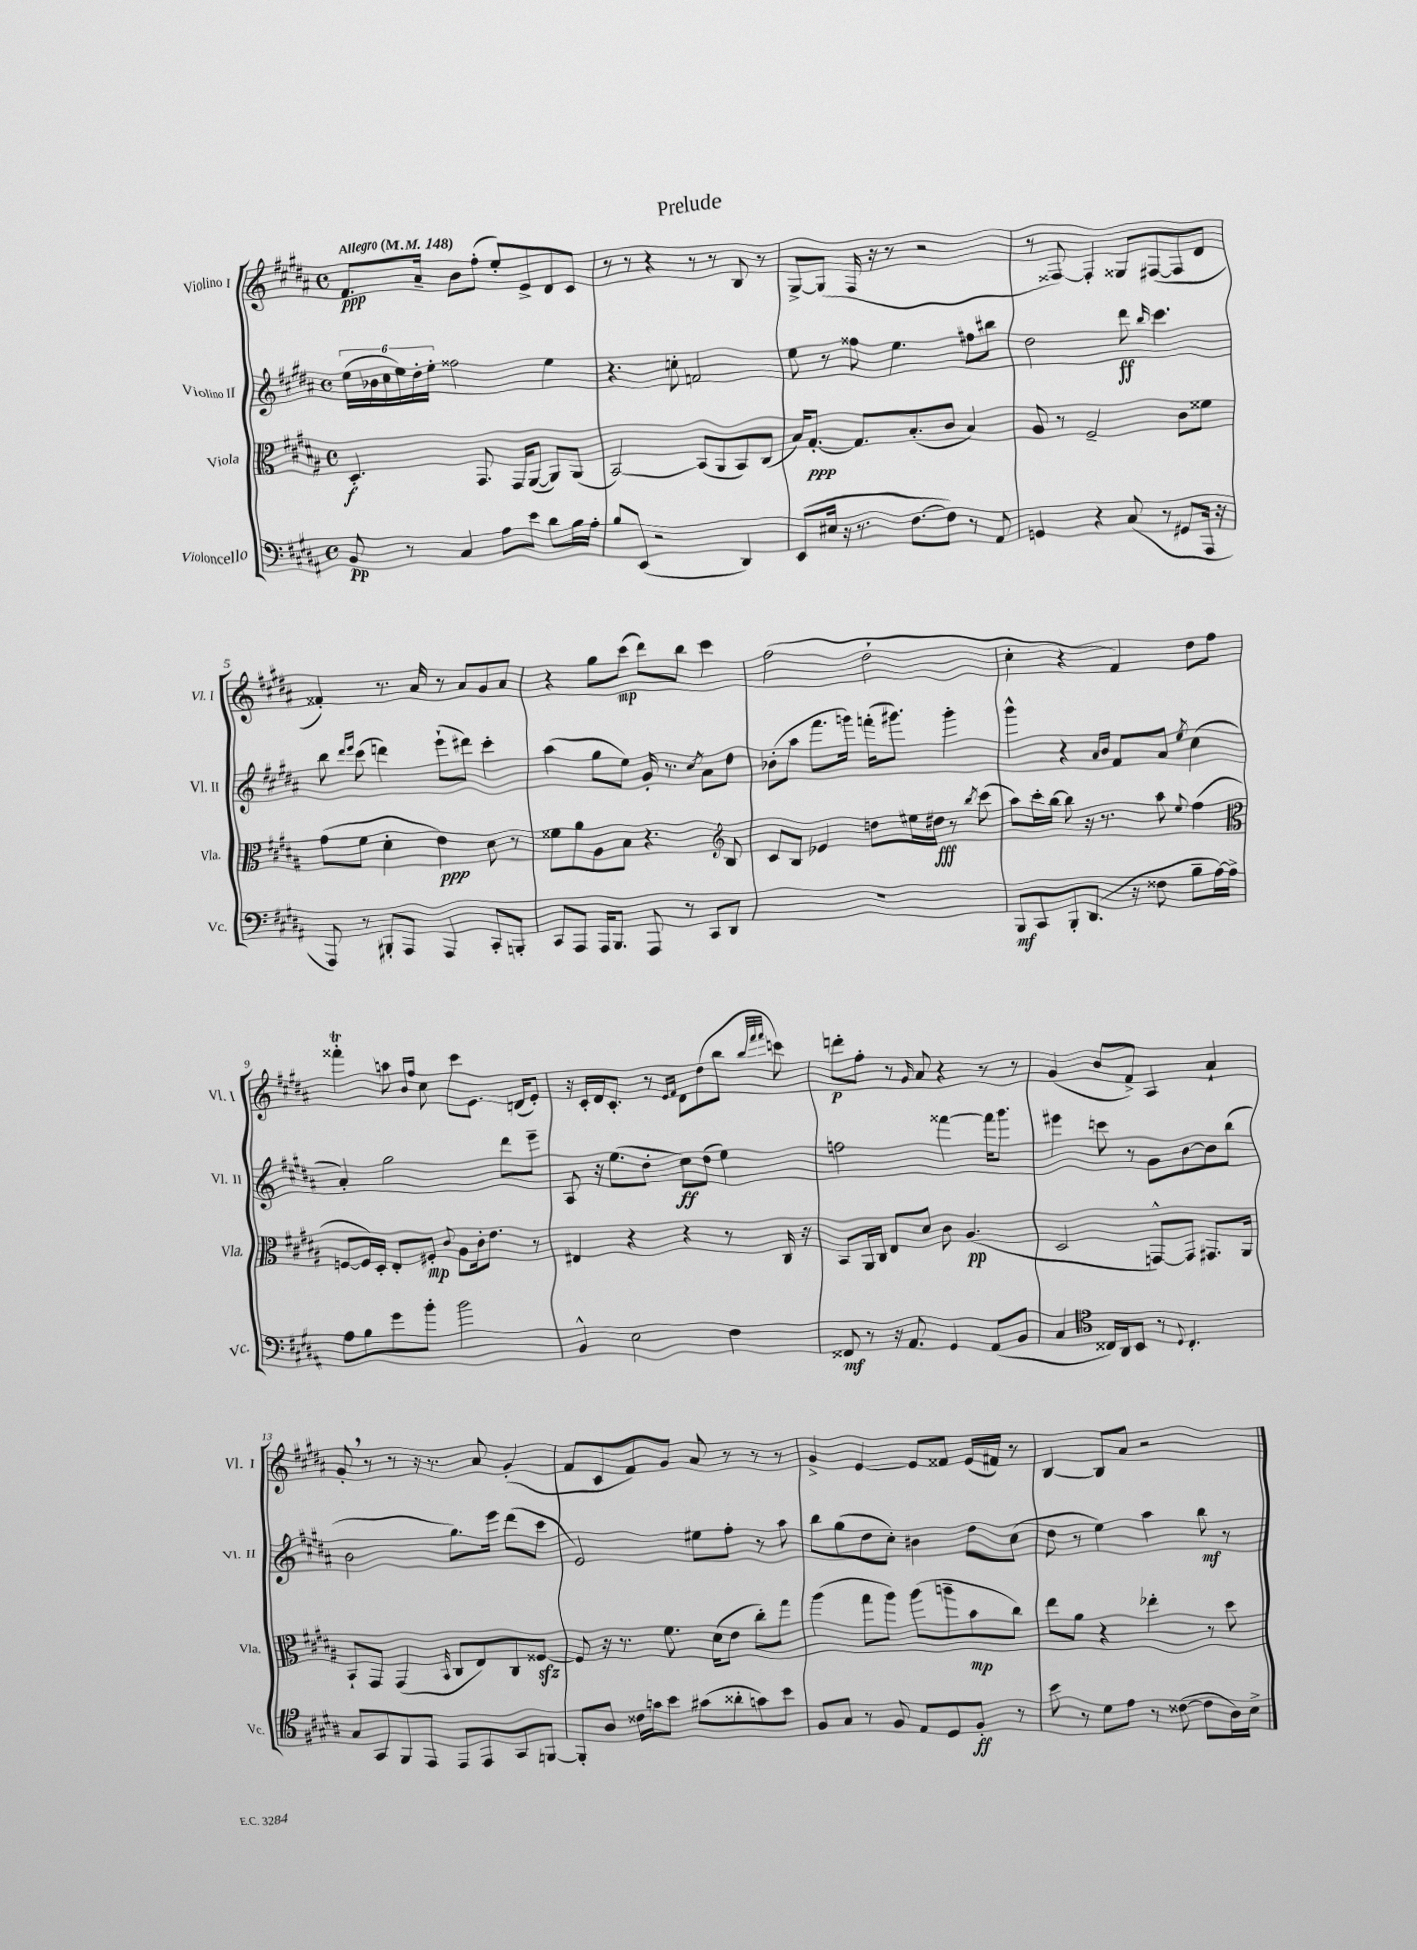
\header { title = "Prelude" }
<<
\new StaffGroup <<
\new Staff = "s0" \with { instrumentName = "Violino I" shortInstrumentName = "Vl. I" } {
    \clef treble \key b \major \defaultTimeSignature \time 4/4 \tempo "Allegro" 4 = 148
    fis'8.\ppp ais'16-- b'8 fis''8-.( e''8-.) e'8-> dis'8 cis'8 |
    r8 r8 r4 r8 r8 b8 r8 |
    gis8~-> gis8( fis16 r16 r8 r2 |
    r8 fisis8~) fisis4-. gisis8 fis8~( fis8 dis'8 |
    fisis'4-.) r8. ais'16 r8 ais'8 gis'8 ais'8 |
    r4 gis''8 cis'''8\mp( dis'''8) b''8 cis'''4 |
    fis''2( dis''2-! |
    cis''4-. r4 fis'4) dis''8 fis''8 |
    fisis'''4-.\trill a''8 \grace { b'16 fis''16 } cis''8 cis'''8 e'8. d'16( e'8-.) |
    r16 cis'16-. dis'16 cis'8.-. r8 \grace { e'16 fis'16 } dis'8 dis''8( b''8 \grace { b''32 fis'''32 fis'''32 } c'''8) |
    d'''8-.\p fis''8-. r8 \grace { gis'16 } ais'8 r4 r8 r8 |
    gis'4( b'8 fis'8->) ais4 ais'4-! |
    gis'8-. \breathe r8 r8 r16 r8. ais'8 gis'4-.( |
    fis'8 cis'8 fis'8) gis'8 ais'8 r8 r8 r8 |
    gis'4-> e'4~ e'8 fisis'8 e'16( fis'16) r8 |
    b4~ b8 ais'8 r2 \bar "|." |
}
\new Staff = "s1" \with { instrumentName = "Violino II" shortInstrumentName = "Vl. II" } {
    \clef treble \key b \major \defaultTimeSignature \time 4/4
    \tuplet 6/4 { e''16( bes'16 cis''16 e''16) dis''16-. e''16-. } fisis''2 e''4 |
    r4. c''8-. f'2 |
    e''8 r8 fisis''8 e''4. fis''8 bis''8 |
    dis''2 dis'''8\ff \grace { b''16 } cis'''4. |
    b''8 \grace { dis'''16 e'''16 } cis'''8( d'''4) e'''8-!( dis'''8) cis'''4-. |
    ais''4( gis''8 e''8) gis'16-. r8. \acciaccatura { cis''8 } ais'8 dis''8 |
    bes'8-.( ais''8 fis'''8. g'''16) f'''16-.( gis'''8.) gis'''4-. |
    gis'''4-^ r4 \grace { ais'16 b'16 } fis'8 ais'8 \acciaccatura { e''8 } cis''4( |
    ais'4-.) gis''2 dis'''8 e'''8-- |
    ais8 r16 e''8.( dis''8-. cis''8\ff) dis''8( e''4) |
    f''2 fisis'''4~ fisis'''16 gis'''8. |
    eis'''4 c'''8 r8 gis'8 b'8~ b'8 b''8( |
    b'2 gis''8.) e'''16 dis'''8( cis'''8 |
    e'2) eis''8 fis''8-. r8 ais''8 |
    b''8 gis''8( dis''8 cis''8-.) bis'4 dis''8 cis''8( |
    dis''8 r8 e''4) ais''4 b''8\mf r8 \bar "|." |
}
\new Staff = "s2" \with { instrumentName = "Viola" shortInstrumentName = "Vla." } {
    \clef alto \key b \major \defaultTimeSignature \time 4/4
    dis4.-.\f gis,8. gis,16 ais,8~( ais,8) ais,8( |
    b,2~) b,8( ais,8 b,8) cis8( |
    b16) gis8.~-.\ppp gis8. b8.-.( cis'8 b4) |
    ais8 r8 fis2-- cis'8 fisis'8 |
    gis'8( fis'8 dis'4-. e'4\ppp) dis'8 r8 |
    fisis'8 ais'8 ais8 b8 r4. \clef treble b8 |
    cis'8 b8 ees'4 d''8 eis''16 dis''16\fff r8 \acciaccatura { b''8 } cis'''8( |
    ais''8) cis'''16-. b''16~ b''8 r16 r8. ais''8 \appoggiatura { e''8 } fis''4( |
    \clef alto f8~ f16) dis16-. e8-. fis8-.\mp \appoggiatura { cis'8 } ais8 cis'16-. e'8. r8 |
    eis4 r4 r4 r8 cis16 r16 |
    b,8 ais,16 cis16 e8 dis'8 cis'8 ais4.\pp( |
    dis2 g,8~-^) g,8 gis,8. ais,16 |
    b,8-! gis,8 gis,4( \grace { b,16 } cis8 e8) cis8 fisis8~\sfz |
    fisis8 r16 r8. fis'8. dis'16( e'8 cis''8-.) gis''8 |
    ais''4( gis''8 ais''8) ais''8( a''8-- b'8\mp cis''8) |
    e''8 ais'8 r4 ees''4-. r8 dis''8 \bar "|." |
}
\new Staff = "s3" \with { instrumentName = "Violoncello" shortInstrumentName = "Vc." } {
    \clef bass \key b \major \defaultTimeSignature \time 4/4
    b,8\pp r8 cis4 ais8 e'8 dis'8 b16 ais16-. |
    b8 e,8( r2 dis,4) |
    e,8( eis16 r16 r8. fis8.~ fis8) r8 ais,8 |
    g,4 r4 cis8( r8 gis,8 ais,,16 r16 |
    ais,,8) r8 bis,,8-. ais,,8 ais,,4 cis,8-. b,,8-. |
    cis,8 ais,,8 ais,,16 b,,8. ais,,8 r8 cis,8 dis,8 |
    R1 |
    b,,8\mf cis,8 b,,8-. dis,8.( r16 fisis8 b8-- ais16~) ais16-> |
    ais8 b8 gis'8 b'8-. b'2 |
    b,4-^ e2 fis4 |
    fisis,8\mf r8 r16 ais,8. gis,4 ais,8( b,8 |
    cis4 \clef tenor cisis16) ais,16 b,8 r8 \appoggiatura { dis8 } cisis4.-. |
    gis8 gis,8 fis,8 e,8 e,8 e,8 gis,8 f,8~ |
    f,8-. ais8 cisis'16 g'16 b'8 gis'8( aisis'8-. g'8) b'8 |
    fis8 gis8 r8 fis8 e8 dis8 fis8-.\ff r8 |
    b'8 r8 dis'8 e'8 r8 cisis'8~( cisis'8 ais16) b16-> \bar "|." |
}
>>
>>
